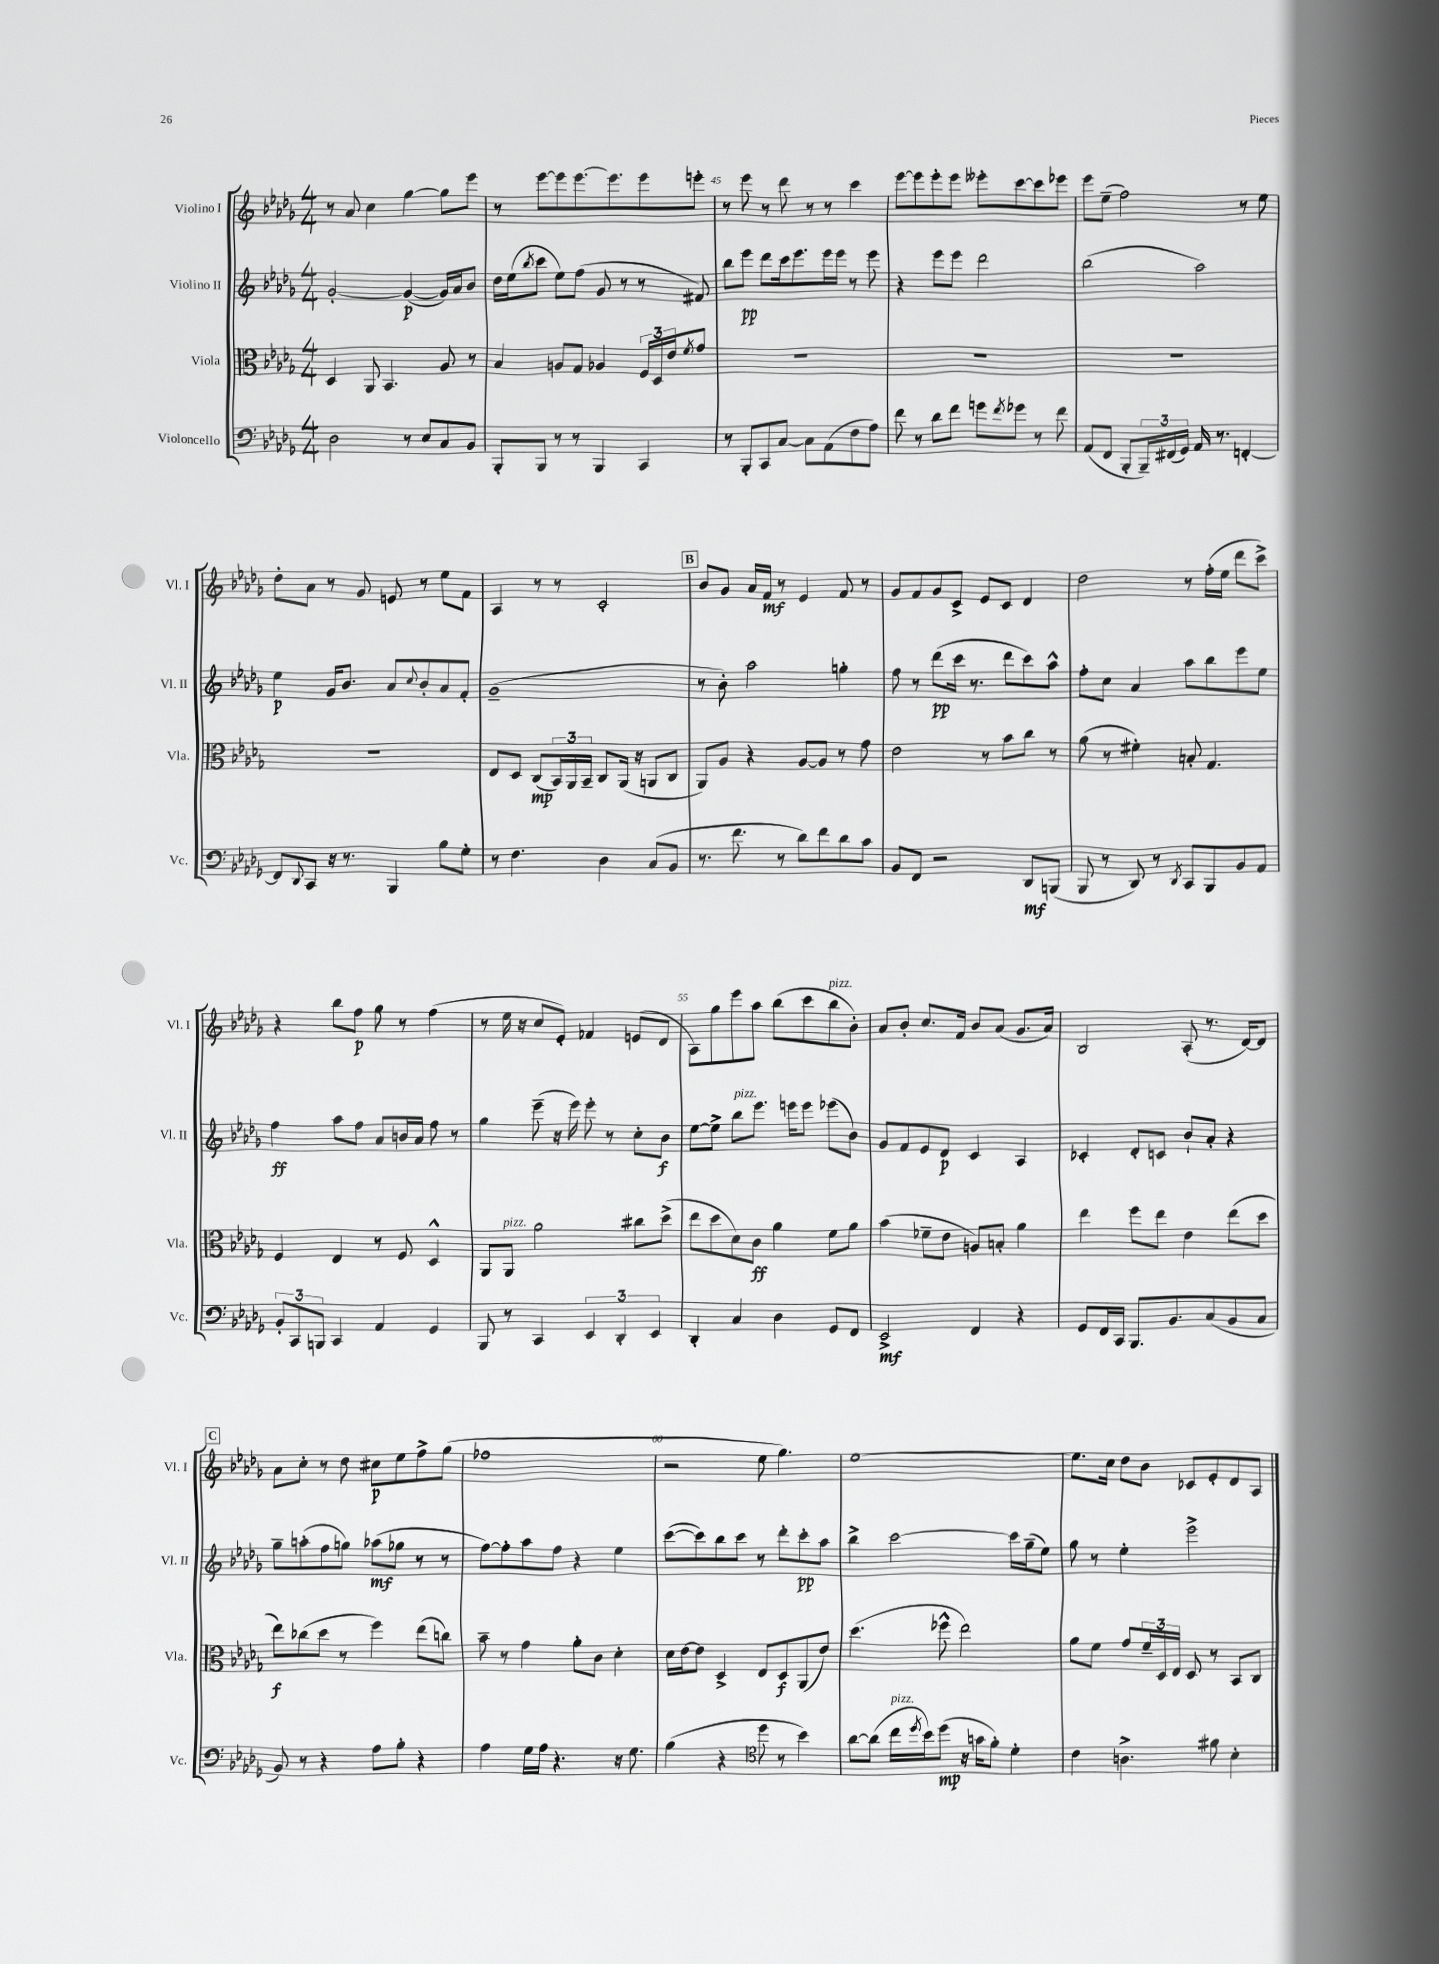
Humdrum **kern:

**kern	**kern	**kern	**kern
*staff4	*staff3	*staff2	*staff1
*clefF4	*clefC3	*clefG2	*clefG2
*k[b-e-a-d-g-]	*k[b-e-a-d-g-]	*k[b-e-a-d-g-]	*k[b-e-a-d-g-]
*M4/4	*M4/4	*M4/4	*M4/4
2D-	4D-	[2g-'	8r
.	.	.	8a-
.	8AA-	.	4cc
.	4.BB-	.	.
8r	.	(4g-_	[4gg-
8E-	.	.	.
8C	8A-	16g-])	8gg-]
.	.	16a-	.
8BB-	8r	8b-	8eee-
=	=	=	=
8BBB-'	4B-	16dd-	8r
.	.	(16ee-	.
.	.	8qbb-	.
8BBB-	.	8ccc	[8eee-
8r	8A	8ee-)	8eee-]
8r	8G-	(8ff	[8.eee-
4BBB-	4A-	8g-	.
.	.	.	8.eee-]
.	.	8r	.
4CC	24F	8r	8eee-
.	24D-	.	.
.	24e-	.	.
.	8qf	.	.
.	8g-	8f#)	8eee'
=	=	=	=
8r	1r	8bb-	8r
8BBB-'	.	8eee-	8eee-
8CC	.	8ddd-	8r
[8C	.	16ccc	8ddd-
.	.	8.eee-	.
8C]	.	.	8r
(8AA-	.	16eee-	8r
.	.	16eee-	.
8F	.	8r	4ccc
8A-)	.	8eee-	.
=	=	=	=
8f	1r	4r	[8eee-
8r	.	.	8eee-]
8d-	.	8eee-	8eee-'
8f	.	8eee-	8eee-
8g	.	2ddd-	8eee--'
8qf	.	.	.
8g-	.	.	[8ccc
8r	.	.	8ccc]
8f	.	.	8eee-
=	=	=	=
(8AA-	1r	(2bb-	8eee-
8FF	.	.	(8ee-~
8BBB-'	.	.	2ff)
24BBB-~)	.	.	.
(24FF#	.	.	.
24GG-)	.	.	.
16AA-	.	2aa-)	.
8.r	.	.	.
[4FF'	.	.	8r
.	.	.	8ee-
=	=	=	=
8FF]	1r	4ee-	8dd-'
8qqDD-	.	.	.
8CC	.	.	8a-
16r	.	16g-	8r
8.r	.	8.b-	.
.	.	.	8g-
4BBB-	.	8a-	8e
.	.	8qqcc	.
.	.	8b-'	8r
8B-	.	8a-	8ee-
8G-'	.	8f'	8f
=	=	=	=
8r	8E-	(1g-~	4A-
4.F	8D-	.	.
.	(8C	.	8r
.	24BB-)	.	8r
.	24AA-	.	.
.	24BB-~	.	.
4D-	8C	.	2c'
.	(16AA-	.	.
.	16r	.	.
(8C	8AA	.	.
8BB-	8C	.	.
=	=	=	=
8.r	8AA-)	8r	8b-
.	8A-	8b-')	8g-
8.f	.	.	.
.	4r	2aa-	16a-
.	.	.	16f
8r	.	.	8r
8d-)	[8A-	.	4e-
8f	8A-]	.	.
8d-	8r	4gg'	8f
8c	8g-	.	8r
=	=	=	=
8BB-	2e-	8ff	8g-
8FF	.	8r	8f
2r	.	(8ddd-	8g-
.	.	16ccc	8c^
.	.	8.r	.
.	8r	.	8e-
.	8b-	8ddd-	8c
8DD-	8cc	8ccc)	4d-
(8BBB	8r	8aa-^^	.
=	=	=	=
8BBB-	(8a-	8ff'	2dd-
8r	8r	8cc	.
8DD-)	4f#')	4a-	.
8r	.	.	.
8qDD-	.	.	.
8CC	8B'	8aa-	8r
8BBB-	4.G-	8bb-	(16ff'
.	.	.	16ee-
8BB-	.	8eee-	8ddd-
8AA-	.	8ee-	8ccc^)
=	=	=	=
12BB-'	4F	4ff	4r
12CC	.	.	.
12BBB	.	.	.
4CC	4E-	8aa-	8bb-
.	.	8ff	8ff
4AA-	8r	8a-	8gg-
.	8F	16b	8r
.	.	16a-	.
4GG-	4D-^^	8ff	(4ff
.	.	8r	.
=	=	=	=
8BBB-	8AA-	4gg-	8r
8r	8AA-	.	16ee-
.	.	.	16r
4CC	2a-	(8eee-~	8cc
.	.	16r	8e-')
.	.	16eee-)	.
6EE-	.	8eee-'	4f-
.	.	8r	.
6DD-'	.	.	.
.	8cc#	8cc'	(8e
6EE-	.	.	.
.	(8dd-^	8b-	8d-
=	=	=	=
4DD-'	8ee-	[8ee-	8A-)
.	8dd-	8ee-^]	8gg-
4C	8d-)	8bb-	8eee-
.	8c	8.eee-	8aa-
4D-	4a-	.	(8bb-
.	.	16eee	.
.	.	8eee	8ccc
8GG-	8f	(8eee-	8bb-
8FF	8a-	8b-)	8b-')
=	=	=	=
2EE-^	(4b-	8g-	8a-
.	.	8f	8b-'
.	8f-~	8e-	8.cc
.	8e-	8d-	.
.	.	.	16f
4FF	8A)	4c	8b-
.	8B'	.	(8a-
4r	4a-	4A-	8.g-
.	.	.	16a-)
=	=	=	=
8GG-	4ee-	4c-'	2B-
16FF	.	.	.
16CC	.	.	.
8.BBB-	8ff	8d-'	.
.	8ee-	8c	.
8.BB-	.	.	.
.	4e-	8b-`	(8A-'
(8C	.	8a-'	8.r
8BB-	(8ee-	4r	.
.	.	.	[16d-)
8C	8dd-	.	8d-]
=	=	=	=
8BB-)	8ee-)	8gg-~	8a-
8r	(8cc-	(8aa'	8cc'
4r	8dd-	8ff	8r
.	8r	8gg)	8dd-
8A-	4ff)	(8aa-	8cc#
8B-'	.	8gg-	8ee-
4r	(8ee-	8r	8ff^
.	8cc)	8r	(8gg-
=	=	=	=
4A-	8b-~	[8ff)	1ff-
.	8r	8ff']	.
16G-	4g-	8aa-	.
16A-	.	.	.
4.r	.	8ff	.
.	8a-'	4r	.
.	8c	.	.
16r	4d-'	4ee-	.
8.G-	.	.	.
=	=	=	=
(4B-	16d-	([8ccc	2r
.	[16e-	.	.
.	8e-]	8ccc])	.
4r	4D-^	8bb-	.
.	.	8ccc	.
*clefC4	*	*	*
8dd-	8E-	8r	8ee-
8r	8D-	8ddd-'	4.gg-)
4b-)	(8AA-	8ccc'	.
.	8e-)	8aa-	.
=	=	=	=
[8a-	(4.dd-	4bb-^	[1ee-
(8a-]	.	.	.
16cc	.	[2ccc	.
8qdd-	.	.	.
16b-)	.	.	.
(8dd-	8ff-^^	.	.
16r	2ee-)	.	.
16g	.	.	.
8f')	.	.	.
4d-'	.	16ccc]	.
.	.	(16gg-~	.
.	.	8ee-)	.
=	=	=	=
4c	8a-	8gg-	8.ee-]
.	8f	8r	.
.	.	.	16cc
4.A^	8g-	4ee-'	8dd-
.	24f~	.	8b-
.	24D-	.	.
.	24E-	.	.
.	8D-	2eee-^	8c-
8f#	8r	.	8e-'
4B-'	8BB-	.	8d-
.	8C	.	8A-
==	==	==	==
*-	*-	*-	*-
